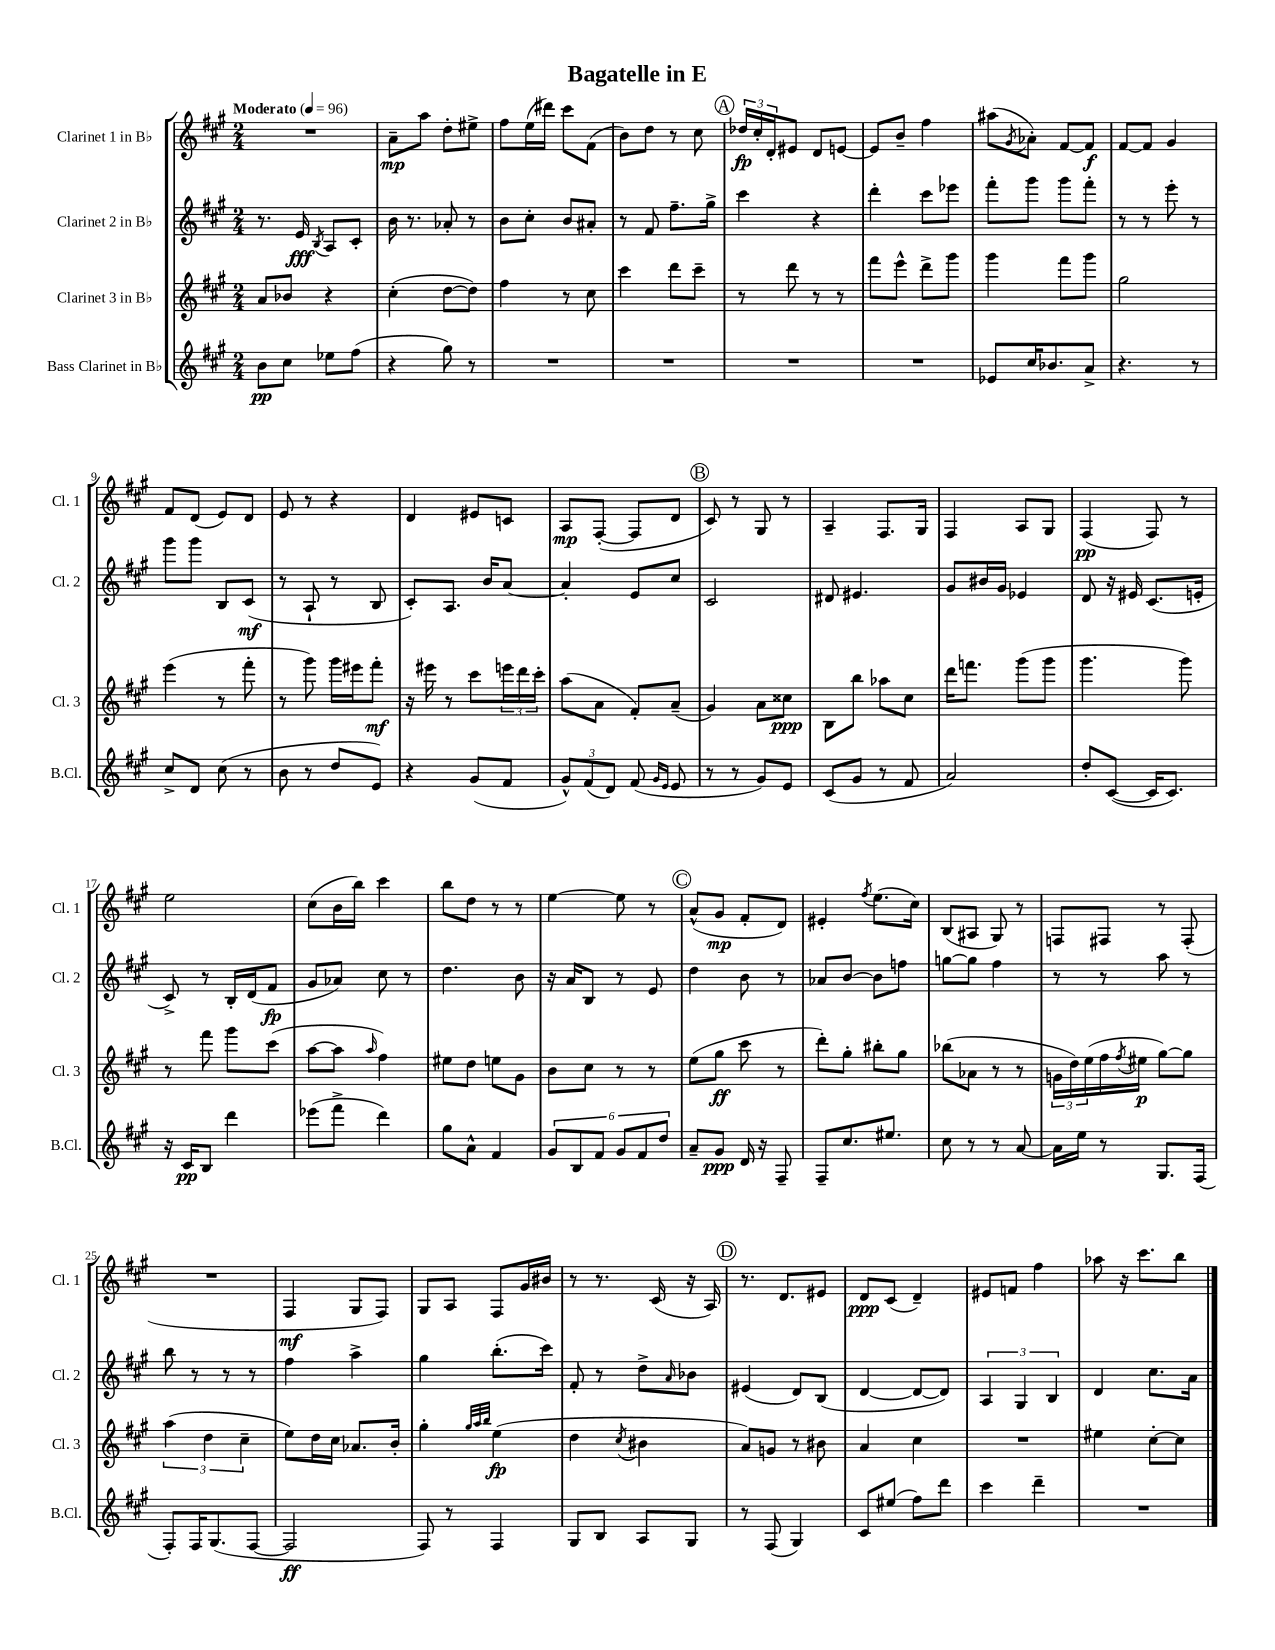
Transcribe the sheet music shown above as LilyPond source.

\header { title = "Bagatelle in E" }
<<
\new StaffGroup <<
\new Staff = "s0" \with { instrumentName = "Clarinet 1 in Bb" shortInstrumentName = "Cl. 1" } {
    \clef treble \key a \major \numericTimeSignature \time 2/4 \tempo "Moderato" 4 = 96
    R2 |
    a'8--\mp a''8 d''8-. eis''8-> |
    fis''8 e''16( dis'''16) cis'''8 fis'8( |
    b'8) d''8 r8 cis''8 |
    \mark \markup { \circle "A" } \tuplet 3/2 { des''16\fp cis''16-. d'16-. } eis'8 d'8 e'8~ |
    e'8 b'8-- fis''4 |
    ais''8( \acciaccatura { gis'8 } aes'8-.) fis'8~ fis'8\f |
    fis'8~ fis'8 gis'4 |
    fis'8 d'8( e'8) d'8 |
    e'8 r8 r4 |
    d'4 eis'8 c'8 |
    a8\mp fis8~-.( fis8 d'8 |
    \mark \markup { \circle "B" } cis'8) r8 gis8 r8 |
    a4-- fis8. gis16 |
    fis4 a8 gis8 |
    fis4\pp( fis8) r8 |
    e''2 |
    cis''8( b'16 b''16) cis'''4 |
    b''8 d''8 r8 r8 |
    e''4~ e''8 r8 |
    \mark \markup { \circle "C" } a'8-^( gis'8\mp fis'8-. d'8) |
    eis'4-. \acciaccatura { fis''8 } e''8.( cis''16) |
    b8( ais8 gis8) r8 |
    f8 fis8 r8 fis8-.( |
    R2 |
    fis4\mf gis8 fis8) |
    gis8 a8 fis8 gis'16 bis'16 |
    r8 r8. cis'16( r16 a16) |
    \mark \markup { \circle "D" } r8. d'8. eis'8 |
    d'8\ppp cis'8( d'4--) |
    eis'8 f'8 fis''4 |
    aes''8 r16 cis'''8. b''8 \bar "|." |
}
\new Staff = "s1" \with { instrumentName = "Clarinet 2 in Bb" shortInstrumentName = "Cl. 2" } {
    \clef treble \key a \major \numericTimeSignature \time 2/4
    r8. e'16\fff \acciaccatura { b8 } a8 cis'8-. |
    b'16 r8. aes'8-. r8 |
    b'8 cis''8-. b'8 ais'8-. |
    r8 fis'8 fis''8.-- gis''16-> |
    \mark \markup { \circle "A" } cis'''4 r4 |
    d'''4-. cis'''8 ees'''8 |
    fis'''8-. gis'''8 gis'''8 fis'''8-. |
    r8 r8 e'''8-. r8 |
    gis'''8 gis'''8 b8 cis'8\mf( |
    r8 a8-! r8 b8 |
    cis'8-.) a8. b'16 a'8~ |
    a'4-. e'8 cis''8 |
    \mark \markup { \circle "B" } cis'2 |
    dis'8 eis'4. |
    gis'8 bis'16 gis'16 ees'4 |
    d'8 r16 eis'16 cis'8.( e'16-. |
    cis'8->) r8 b16-. d'16( fis'8\fp |
    gis'8 aes'8) cis''8 r8 |
    d''4. b'8 |
    r16 a'16 b8 r8 e'8 |
    \mark \markup { \circle "C" } d''4 b'8 r8 |
    aes'8 b'8~ b'8 f''8 |
    g''8~ g''8 fis''4 |
    r8 r8 a''8 r8 |
    b''8 r8 r8 r8 |
    fis''4 a''4-> |
    gis''4 b''8.-.( cis'''16) |
    fis'8-. r8 d''8-> \grace { a'16 } bes'8 |
    \mark \markup { \circle "D" } eis'4( d'8) b8( |
    d'4~ d'8~ d'8) |
    \tuplet 3/2 { a4 gis4 b4 } |
    d'4 cis''8. a'16 \bar "|." |
}
\new Staff = "s2" \with { instrumentName = "Clarinet 3 in Bb" shortInstrumentName = "Cl. 3" } {
    \clef treble \key a \major \numericTimeSignature \time 2/4
    a'8 bes'8 r4 |
    cis''4-.( d''8~ d''8) |
    fis''4 r8 cis''8 |
    cis'''4 d'''8 cis'''8-- |
    \mark \markup { \circle "A" } r8 d'''8 r8 r8 |
    fis'''8 e'''8-^ d'''8-> gis'''8 |
    gis'''4 fis'''8 gis'''8 |
    gis''2 |
    e'''4( r8 fis'''8-. |
    r8 gis'''8) gis'''16 eis'''16 fis'''8-.\mf |
    r16 eis'''16 r8 cis'''8 \tuplet 3/2 { e'''16 d'''16 cis'''16-. } |
    a''8( a'8 fis'8-.) a'8--( |
    \mark \markup { \circle "B" } gis'4) a'8 cisis''8\ppp |
    b8 b''8 aes''8 cis''8 |
    d'''16 f'''8. gis'''8( gis'''8 |
    gis'''4. gis'''8) |
    r8 fis'''8 gis'''8 cis'''8( |
    a''8~ a''8 \grace { a''16 } fis''4) |
    eis''8 d''8 e''8 gis'8 |
    b'8 cis''8 r8 r8 |
    \mark \markup { \circle "C" } e''8( gis''8\ff cis'''8 r8 |
    d'''8-.) gis''8-. bis''8-. gis''8 |
    bes''8( aes'8 r8 r8 |
    \tuplet 3/2 { g'16 d''16) e''16( } fis''16 \acciaccatura { fis''8 } eis''16\p gis''8~) gis''8 |
    \tuplet 3/2 { a''4( d''4 cis''4-- } |
    e''8) d''16 cis''16 aes'8. b'16-. |
    gis''4-. \grace { gis''32 a''32 b''32 } e''4\fp( |
    d''4 \acciaccatura { cis''8 } bis'4 |
    \mark \markup { \circle "D" } a'8) g'8 r8 bis'8 |
    a'4 cis''4 |
    R2 |
    eis''4 cis''8~-. cis''8 \bar "|." |
}
\new Staff = "s3" \with { instrumentName = "Bass Clarinet in Bb" shortInstrumentName = "B.Cl." } {
    \clef treble \key a \major \numericTimeSignature \time 2/4
    b'8\pp cis''8 ees''8 fis''8( |
    r4 gis''8) r8 |
    R2 |
    R2 |
    \mark \markup { \circle "A" } R2 |
    R2 |
    ees'8 cis''16 bes'8. a'8-> |
    r4. r8 |
    cis''8-> d'8 cis''8( r8 |
    b'8 r8 d''8 e'8) |
    r4 gis'8( fis'8 |
    \tuplet 3/2 { gis'8-^) fis'8( d'8) } fis'8( \grace { gis'16 e'16 } e'8 |
    \mark \markup { \circle "B" } r8 r8 gis'8) e'8 |
    cis'8( gis'8 r8 fis'8 |
    a'2) |
    d''8-. cis'8~( cis'16 cis'8.) |
    r16 cis'16\pp b8 d'''4 |
    ees'''8( fis'''8-> d'''4) |
    gis''8 a'8-^ fis'4 |
    \tuplet 6/4 { gis'8 b8 fis'8 gis'8 fis'8 d''8 } |
    \mark \markup { \circle "C" } a'8-- gis'8\ppp d'16 r16 fis8-- |
    fis8-- cis''8. eis''8. |
    cis''8 r8 r8 a'8~ |
    a'16 e''16 r8 gis8. fis16( |
    fis8-.) fis16 gis8.( fis8~ |
    fis2\ff |
    fis8) r8 fis4 |
    gis8 b8 a8 gis8 |
    \mark \markup { \circle "D" } r8 fis8( gis4) |
    cis'8 eis''8( fis''8) d'''8 |
    cis'''4 d'''4-- |
    R2 \bar "|." |
}
>>
>>
